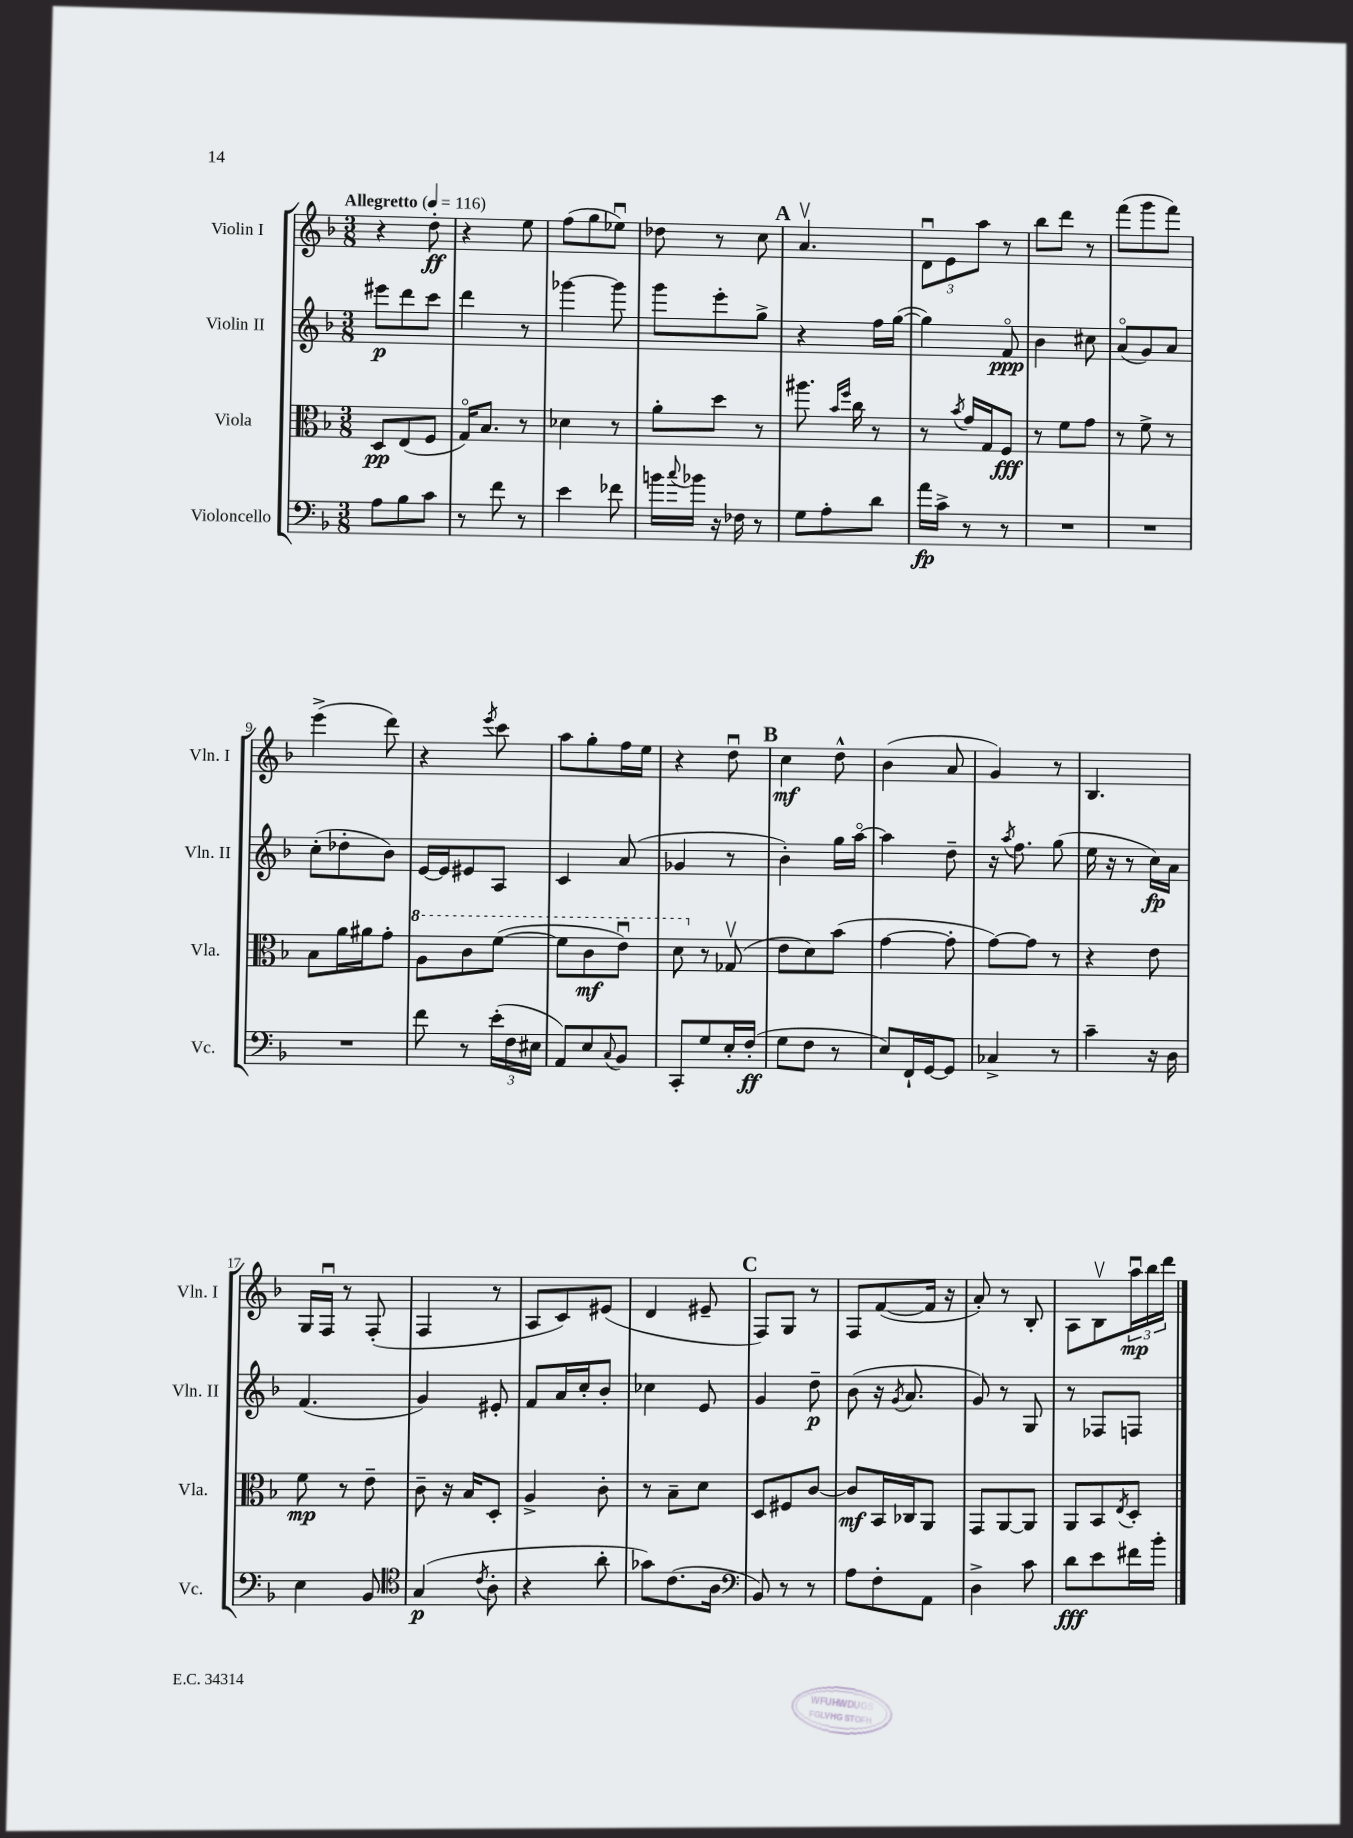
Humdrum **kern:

**kern	**kern	**kern	**kern
*staff4	*staff3	*staff2	*staff1
*clefF4	*clefC3	*clefG2	*clefG2
*k[b-]	*k[b-]	*k[b-]	*k[b-]
*M3/8	*M3/8	*M3/8	*M3/8
*MM116	*MM116	*MM116	*MM116
8A\L	8D/L	8eee#\L	4r
8B-\	(8E/	8ddd\	.
8c\J	8F/J	8ccc\J	8dd'\
=	=	=	=
8r	16Go/LK)	4ddd\	4r
.	8.B-/J	.	.
8f\	.	.	.
8r	8r	8r	8ee\
=	=	=	=
4e\	4d-\	[4ggg-\	(8ff\L
.	.	.	8gg\
8f-\	8r	8ggg-\]	8ee-u\J)
=	=	=	=
16b\LL	8a'\L	8ggg\L	8dd-\
8qqcc/	.	.	.
16b-\JJ	.	.	.
16r	8dd\J	8eee'\	8r
16F-\	.	.	.
8r	8r	8gg^\J	8cc\
=	=	=	=
8G\L	8.aa#\	4r	4.av/
8A'\	.	.	.
.	16qqb-/LL	.	.
.	16qqff/JJ	.	.
.	16cc\	.	.
8d\J	8r	16ff\LL	.
.	.	([16gg\JJ	.
=	=	=	=
16a\LL	8r	4gg\])	12du\L
16c^\JJ	.	.	.
.	.	.	12e\
.	8qb-/	.	.
8r	16g/LL	.	.
.	.	.	12aa\J
.	16G/J	.	.
8r	8F/J	8fo/	8r
=	=	=	=
4.r	8r	4b-\	8bb-\L
.	8f\L	.	8ddd\J
.	8g\J	8cc#\	8r
=	=	=	=
4.r	8r	(8ao/L	(8fff\L
.	8f^\	8g/)	8ggg\
.	8r	8a/J	8fff\J)
=	=	=	=
4.r	8B-\L	(8cc'\L	(4eee^\
.	16a\L	8dd-'\	.
.	16a#\J	.	.
.	8g'\J	8b-\J)	8ddd\)
=	=	=	=
8f\	8a\L	[16e/LL	4r
.	.	16e/]J	.
8r	8cc\	8e#/	.
.	.	.	8qeee/
(24e'\LL	([8ff\J	8A/J	8ccc\
24F\	.	.	.
24E#\JJ	.	.	.
=	=	=	=
8AA/L)	8ff\]L	4c/	8aa\L
8E/	8cc\	.	8gg'\
8qqC/	.	.	.
8BB-/J	8eeu\J)	(8a/	16ff\L
.	.	.	16ee\JJ
=	=	=	=
8CC'/L	8dd\	4g-/	4r
8G/	8r	.	.
16E'/L	(8G-v/	8r	8ddu\
(16F'/JJ	.	.	.
=	=	=	=
8G\L	8e\L	4b-'\)	4cc\
8F\J	8d\)	.	.
8r	(8b-\J	16gg\LL	8dd^^\
.	.	[16aao\JJ	.
=	=	=	=
8E/L)	[4g\	4aa\]	(4b-\
16FF`/L	.	.	.
[16GG/J	.	.	.
8GG/]J	8g'\]	8dd~\	8a/
=	=	=	=
4C-^/	[8g\L)	16r	4g/)
.	.	8qaa/	.
.	.	8.ff\	.
.	8g\]J	.	.
8r	8r	(8gg\	8r
=	=	=	=
4c~\	4r	16ee\	4.B-/
.	.	16r	.
.	.	8r	.
16r	8e\	16cc\LL)	.
16D\	.	16a\JJ	.
=	=	=	=
4E\	8f\	(4.f/	16G/LL
.	.	.	16Fu/JJ
.	8r	.	8r
8BB-/	8e~\	.	(8F'/
=	=	=	=
*clefC4	*	*	*
(4G/	8c~\	4g/)	4F/
.	16r	.	.
.	16B-/LK	.	.
8qc/	.	.	.
8A'\	8D'/J	8e#'/	8r
=	=	=	=
4r	4A^/	8f/L	8A/L
.	.	16a/L	8c/)
.	.	16cc'/J	.
8a'\	8c'\	8b-'/J	(8e#/J
=	=	=	=
8g-\L)	8r	4cc-\	4d/
(8.c\	8B-~\L	.	.
.	8d\J	8e/	8e#~/
16A\Jk	.	.	.
=	=	=	=
*clefF4	*	*	*
8BB-/)	8D/L	4g/	8F/L)
8r	8F#/	.	8G/J
8r	[8c/J	8dd~\	8r
=	=	=	=
8A\L	8c/]L	(8b-\	8F/L
8F'\	16BB-/L	16r	([8f/
.	.	8qg/	.
.	16C-/J	8.a/	.
8AA\J	8AA/J	.	16f/]Jk
.	.	.	16r
=	=	=	=
4D^\	8GG/L	8g/)	8a'/)
.	[8AA/	8r	8r
8c\	8AA/]J	8G/	8B-'/
=	=	=	=
8d\L	8AA/L	8r	8A\L
8e\	8BB-/	8F-/L	8B-v\
.	8qE/	.	.
16f#\L	8D'/J	8F/J	24aau\L
.	.	.	24bb-\
16b-'\JJ	.	.	.
.	.	.	24ddd\JJ
==	==	==	==
*-	*-	*-	*-
